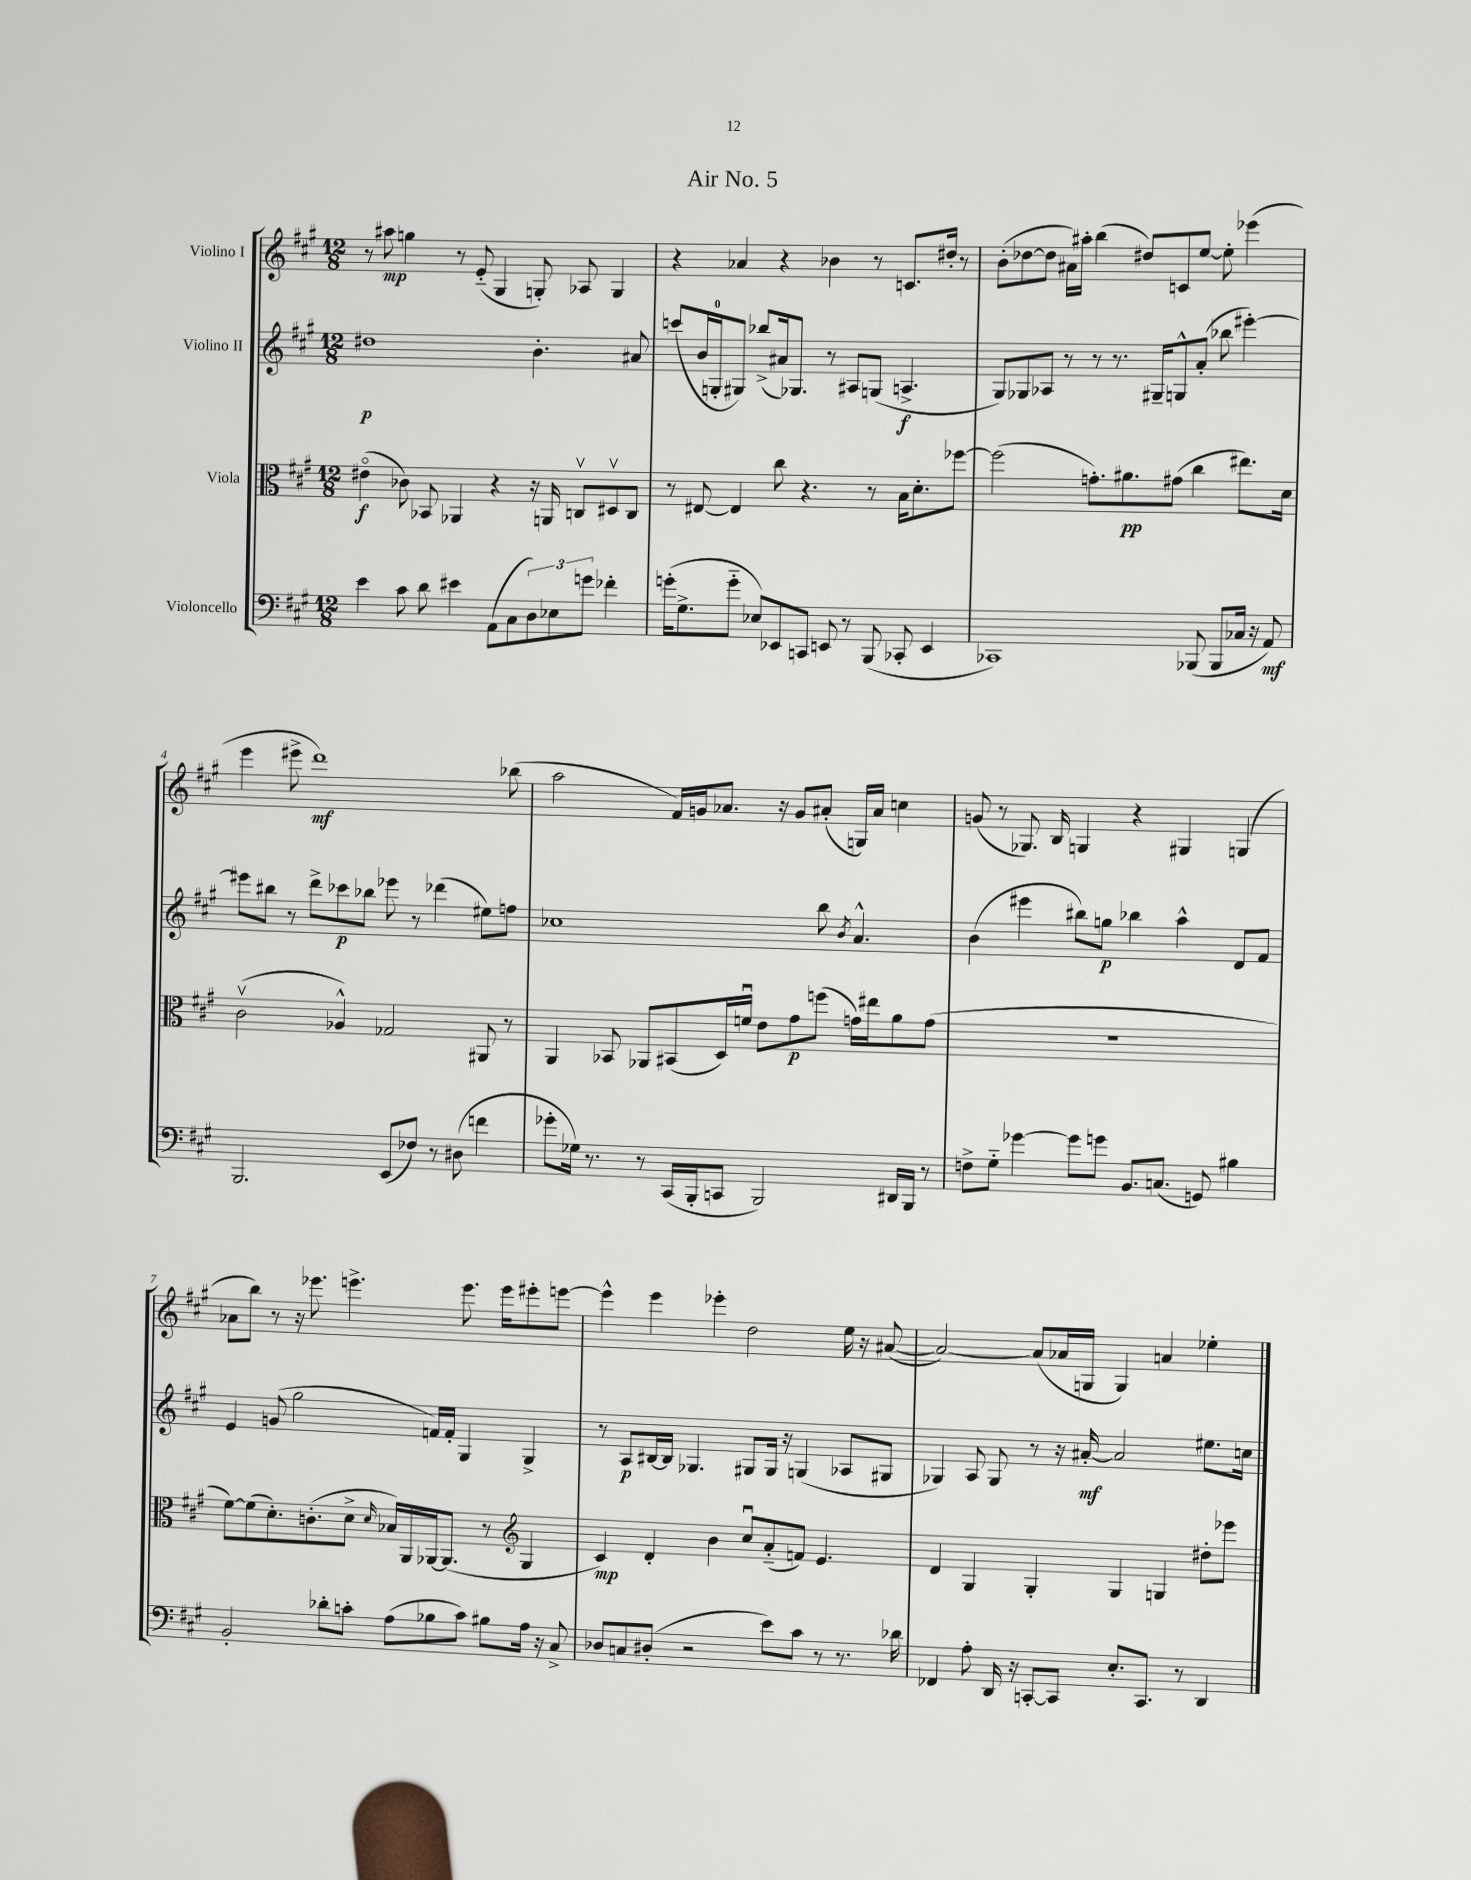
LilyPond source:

\header { title = "Air No. 5" }
<<
\new StaffGroup <<
\new Staff = "s0" \with { instrumentName = "Violino I" } {
    \clef treble \key a \major \numericTimeSignature \time 12/8
    r8 ais''8\mp g''4 r8 e'8-_( gis4 g8-.) aes8 g4 |
    r4 aes'4 r4 bes'4 r8 c'8. dis''16-. r8 |
    b'8-.( des''8~ des''8 ais'16) ais''16-. b''4( dis''8) c'8 e''8~ e''8-. ees'''4( |
    e'''4 eis'''8-> d'''1\mf) bes''8( |
    a''2 fis'16) g'16 aes'8. r16 g'8 ais'8-.( g16) ais'16 c''4 |
    g'8( r8 ges8.) b16 g4 r4 gis4 g4( |
    aes'8 b''8) r8 r16 ees'''8. e'''4.-> e'''8. e'''16 eis'''8-. e'''8~ |
    e'''4-^ e'''4 ees'''4-. d''2 e''16 r16 ais'8~( |
    ais'2~) ais'8( aes'16 g16 g4) a'4 ees''4-. \bar "|." |
}
\new Staff = "s1" \with { instrumentName = "Violino II" } {
    \clef treble \key a \major \numericTimeSignature \time 12/8
    dis''1\p b'4.-. ais'8 |
    c'''8( b'16 g16-0-. gis8) bes''8->( ais'16) ges8. r8 ais8 g8( a4.->\f |
    gis8) ges8 aes8 r8 r8 r8. gis16-- g8-^ a'8-.( bes''8 eis'''4~-.) |
    eis'''8 bis''8 r8 d'''8-> ces'''8\p bes''8 ees'''8 r8 des'''4( eis''8) f''8 |
    ces''1 b''8 \acciaccatura { b'8 } a'4.-^ |
    b'4( eis'''4 bis''8) g''8\p bes''4 a''4-^ d'8 fis'8 |
    e'4 g'8( gis''2 f'16) f'16-. gis4 gis4-> |
    r8 a8\p bis16~ bis16 ges4. gis8 gis16 r16 g4( aes8 gis8 |
    ges4) a8 ges8 r8 r16 ais'16~-.\mf ais'2 eis''8. c''16 \bar "|." |
}
\new Staff = "s2" \with { instrumentName = "Viola" } {
    \clef alto \key a \major \numericTimeSignature \time 12/8
    eis'4\flageolet\f( ces'8) bes,8 aes,4 r4 r16 a,16 c8\upbow dis8\upbow c8 |
    r8 eis8~ eis4 cis''8 r4. r8 b16 d'8.-. fes''8~ |
    fes''2( g'8.-.) ais'8.\pp gis'8( cis''4 eis''8.) d'16 |
    cis'2\upbow( aes4-^) ges2 ais,8 r8 |
    a,4 bes,8 aes,8 bis,8( d16) f'16\downbow e'8 gis'8\p f''8( g'16) eis''16 a'8 g'8( |
    R1. |
    fis'8~) fis'8( d'8.-.) c'8.-.( d'8-> \grace { d'16 } bes16) a,16 aes,16~ aes,8.( r8 \clef treble gis4 |
    cis'4\mp) d'4-. b'4 cis''8\downbow a'8-_( f'8) e'4. |
    d'4 gis4 gis4-. gis4 g4 dis''8-. ees'''8 \bar "|." |
}
\new Staff = "s3" \with { instrumentName = "Violoncello" } {
    \clef bass \key a \major \numericTimeSignature \time 12/8
    e'4 cis'8 d'8 eis'4 a,8( cis8 \tuplet 3/2 { d8) ees8 g'8 } fes'4-. |
    g'16-.( gis8.-> g'8-_ ees8) ees,8 c,8 e,8 r8 b,,8( ces,8-. e,4 |
    ces,1) bes,,8( bes,,8 ces16 r16 a,8\mf) |
    b,,2. e,8( fes8) r8 dis8( f'4 |
    ges'8-. ges16) r8. r8 cis,16( b,,16-. c,8 b,,2) dis,16 b,,16 r8 |
    f8-> gis8-_ ges'4~ ges'8 g'8 b,8. c8.( g,8) bis4 |
    b,2-. des'8-. c'8-. a8( bes8 c'8) bis8 a16 r16 cis8-> |
    des8 c8 dis8-.( r2 e'8) cis'8 r8 r8. des'16 |
    fes,4 a8-. d,16 r16 c,8~-. c,8 e8.-. c,8. r8 d,4 \bar "|." |
}
>>
>>
